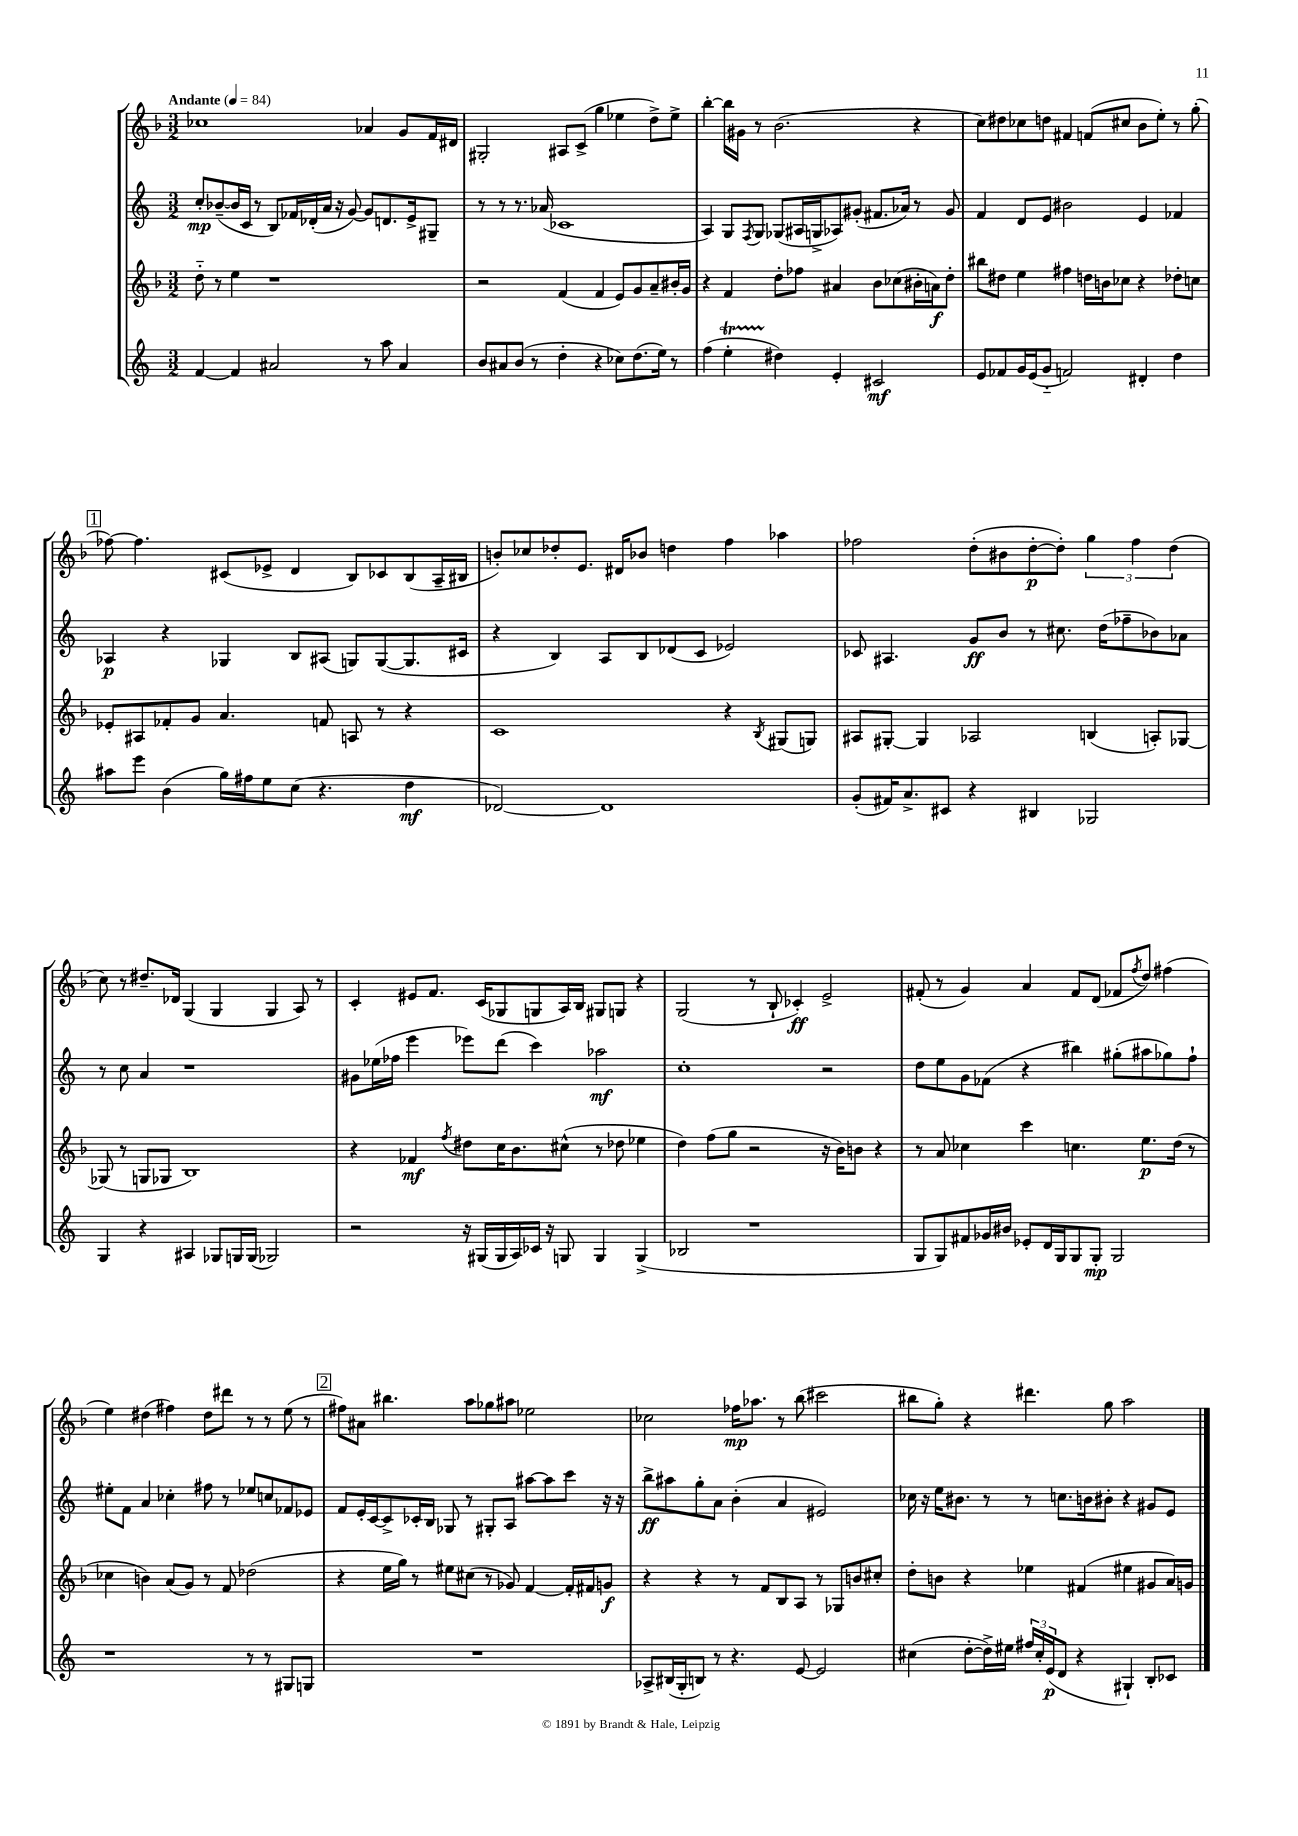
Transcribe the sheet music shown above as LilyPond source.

<<
\new StaffGroup <<
\new Staff = "s0" {
    \clef treble \key f \major \numericTimeSignature \time 3/2 \tempo "Andante" 4 = 84
    ces''1 aes'4 g'8 f'16 dis'16 |
    gis2-. ais8 c'8->( g''4 ees''4 d''8->) ees''8-> |
    bes''4~-. bes''16 gis'16 r8 bes'2.( r4 |
    c''8) dis''8 ces''8 d''8 fis'4 f'8( cis''8 bes'8 e''8-.) r8 g''8-.( |
    \mark \markup { \box "1" } fes''8~) fes''4. cis'8( ees'8-> d'4 bes8) ces'8 bes8( a16-- bis16 |
    b'8-.) ces''8 des''8-. e'8. dis'16 bes'8 d''4 f''4 aes''4 |
    fes''2 d''8-.( bis'8 d''8~-.\p d''8-.) \tuplet 3/2 { g''4 fes''4 d''4( } |
    c''8) r8 dis''8.-- des'16 g4( g4 g4 a8) r8 |
    c'4-. eis'8 f'8. c'16( ges8 g8 a16) bes16 gis8 g8 r4 |
    g2( r8 bes8-! ces'4-.\ff) e'2-> |
    fis'8-.( r8 g'4) a'4 fis'8 d'8( fes'8 \acciaccatura { f''8 } d''8) fis''4( |
    e''4) dis''4( fis''4) dis''8 dis'''8 r8 r8 e''8( r8 |
    \mark \markup { \box "2" } fis''8) ais'8 bis''4. a''8 ges''8 ais''8 ees''2 |
    ces''2 fes''16\mp aes''8. r8 bes''8( cis'''2 |
    bis''8 g''8-.) r4 dis'''4. g''8 a''2 \bar "|." |
}
\new Staff = "s1" {
    \clef treble \key c \major \numericTimeSignature \time 3/2
    c''8-.\mp bes'8~--( bes'16 c'16 r8 b8) fes'16 des'16-.( a'16 r16 g'8~) g'8 d'8. e'16-> gis8-- |
    r8 r8 r8. aes'16( ces'1 |
    a4) g8 \acciaccatura { f8 } g8 ges8( ais16 g16-> aes8) gis'8-.( fis'8. aes'16) r8 gis'8 |
    f'4 d'8 e'8 bis'2 e'4 fes'4 |
    \mark \markup { \box "1" } aes4\p r4 ges4 b8 ais8( g8) g8~( g8. cis'16 |
    r4 b4) a8 b8 des'8( c'8 ees'2) |
    ces'8 ais4. g'8\ff b'8 r8 cis''8. d''16( fes''8-- bes'8) aes'8 |
    r8 c''8 a'4 r1 |
    gis'8 ees''16( fes''16 e'''4 ees'''8) d'''8( c'''4) aes''2\mf |
    c''1-. r2 |
    d''8 e''8 g'8 fes'8( r4 bis''4) gis''8-.( ais''8 ges''8) f''8-! |
    eis''8-. f'8 a'4 ces''4-. fis''8 r8 ees''8 c''8 fes'8 ees'8 |
    \mark \markup { \box "2" } f'8 e'16-. c'16~ c'8-> ces'16-. b16 ges8 r8 gis8-. a8 ais''8~ ais''8 c'''8 r16 r16 |
    b''8->\ff ais''8 g''8-. a'8 b'4-.( a'4 eis'2) |
    ces''16 r16 e''16 bis'8. r8 r8 c''8. b'16 bis'8-. r4 gis'8 e'8 \bar "|." |
}
\new Staff = "s2" {
    \clef treble \key f \major \numericTimeSignature \time 3/2
    d''8-_ r8 e''4 r1 |
    r2 f'4( f'4 e'8) g'8 a'8-- bis'16-. g'16 |
    r4 f'4 d''8-. fes''8 ais'4 bes'8 ces''8( bis'16-. a'16\f) d''8-. |
    bis''8 dis''8 e''4 fis''4 d''16 b'16 ces''8 r4 des''8-. c''8 |
    \mark \markup { \box "1" } ees'8-. ais8 fes'8-. g'8 a'4. f'8 a8 r8 r4 |
    c'1 r4 \acciaccatura { bes8 } gis8( g8) |
    ais8 gis8~-. gis4 aes2 b4( a8-.) ges8~ |
    ges8( r8 g8 ges8 bes1) |
    r4 fes'4\mf \acciaccatura { f''8 } dis''8 c''16 bes'8. cis''8-^( r8 des''8 ees''4 |
    d''4) f''8( g''8 r2 r16 bes'16) b'8 r4 |
    r8 a'8 ces''4 c'''4 c''4. e''8.\p d''16( r8 |
    ces''4 b'4) a'8( g'8) r8 f'8 des''2( |
    \mark \markup { \box "2" } r4 e''16 g''16) r8 eis''8 cis''8( r8 ges'8) f'4~ f'16-. fis'16 g'8\f |
    r4 r4 r8 f'8 bes8 a8 r8 ges8 b'8 cis''8-. |
    d''8-. b'8 r4 ees''4 fis'4( eis''4 gis'8 a'16) g'16 \bar "|." |
}
\new Staff = "s3" {
    \clef treble \key c \major \numericTimeSignature \time 3/2
    f'4~ f'4 ais'2 r8 a''8 ais'4 |
    b'8 ais'8 b'8( r8 d''4-. r4 ces''8) d''8.( e''16) r8 |
    f''4( e''4-.\startTrillSpan dis''4\stopTrillSpan) e'4-. cis'2\mf |
    e'8 fes'8 g'16 e'16( g'8-_ f'2) dis'4-. d''4 |
    \mark \markup { \box "1" } ais''8 e'''8 b'4( g''16) fis''16 e''8 c''8( r4. d''4\mf |
    des'2~) des'1 |
    g'8-.( fis'16) a'8.-> cis'8 r4 bis4 ges2 |
    g4 r4 ais4 ges8 g16 g16( ges2) |
    r2 r16 gis16( gis16 a16) ces'16 r16 g8 g4 g4->( |
    bes2 r1 |
    g8 g8) fis'8 ges'16 bis'16 ees'8-. d'16 g16 g8 g8-.\mp g2 |
    r1 r8 r8 gis8 g8 |
    \mark \markup { \box "2" } R1. |
    aes8-> bis16( g16-. b8) r8 r4. e'8~ e'2 |
    cis''4( d''8~-. d''16->) eis''16 \tuplet 3/2 { fis''16 cis''16-. e'16\p( } d'8 r4 gis4-!) b8-. ces'8 \bar "|." |
}
>>
>>
\layout { \context { \Score \remove "Bar_number_engraver" } }
